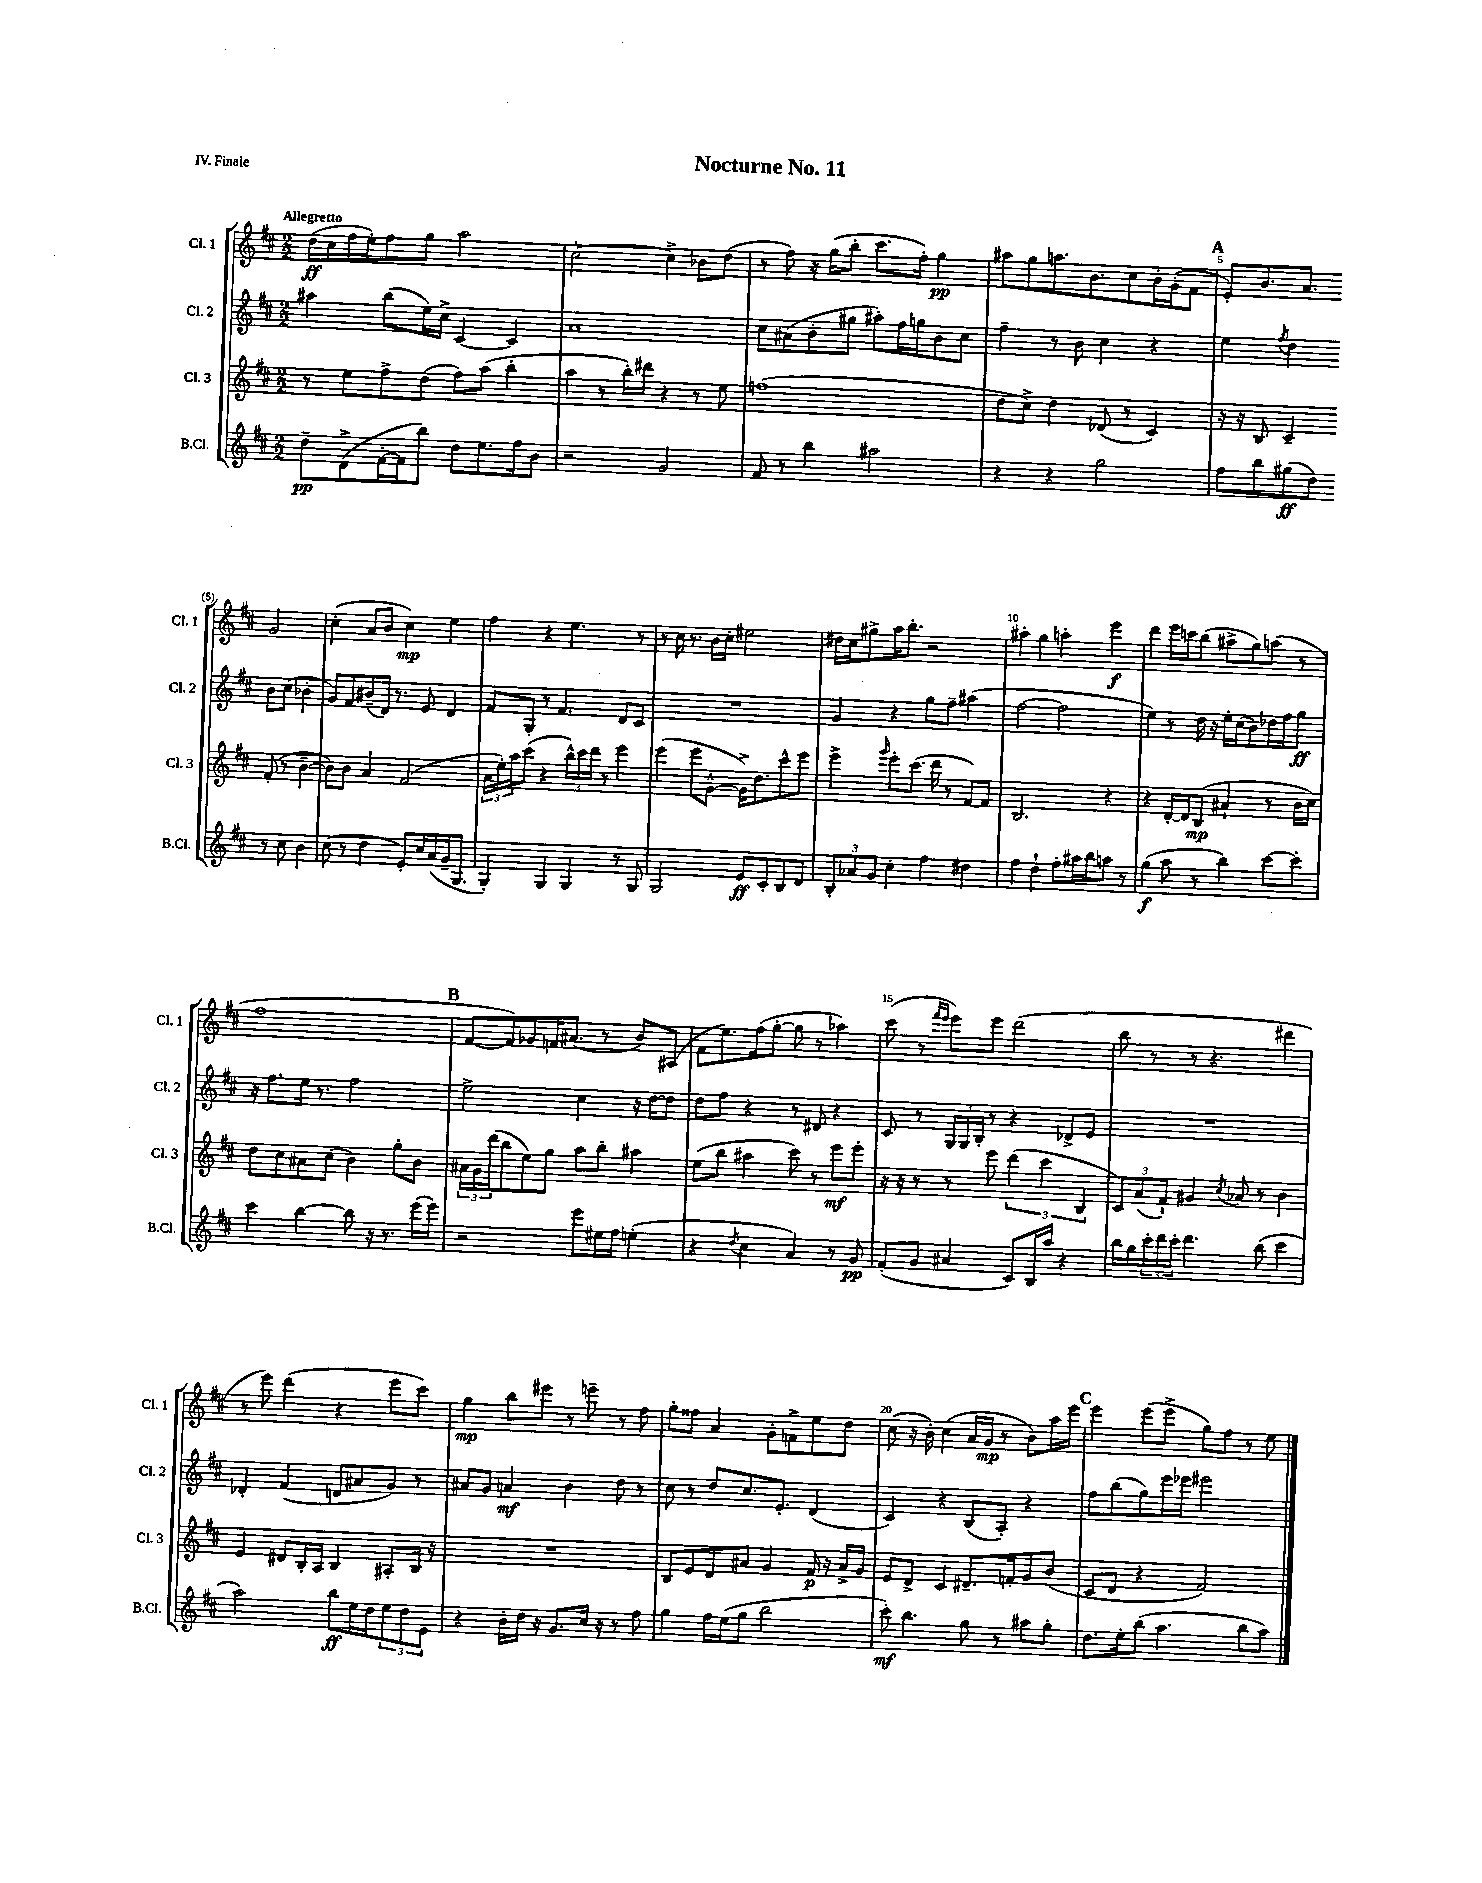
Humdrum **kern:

**kern	**kern	**kern	**kern
*staff4	*staff3	*staff2	*staff1
*clefG2	*clefG2	*clefG2	*clefG2
*k[f#c#]	*k[f#c#]	*k[f#c#]	*k[f#c#]
*M2/2	*M2/2	*M2/2	*M2/2
8dd~	8r	4aa#	(16dd
.	.	.	16cc#
(8d^	8ee	.	16ff#
.	.	.	16ee')
[16f#'	8ff#^	(8bb	8ff#
16f#]	.	.	.
8bb)	(8dd	16ee)	8gg
.	.	16cc#^	.
8dd	8ff#)	[4c#	2aa
8.ee	(8aa	.	.
.	4bb'	4c#]	.
16ff#	.	.	.
8b	.	.	.
=	=	=	=
2r	4aa	1a	[2cc#'
.	8r	.	.
.	16bb')	.	.
.	16ddd#	.	.
2g	4r	.	4cc#^]
.	8r	.	8b-
.	8ee	.	(8dd
=	=	=	=
8f#	(1ff	8cc#	8r
8r	.	(8a#	8ff#)
4bb	.	8b'	16r
.	.	.	(16gg
.	.	8gg#	8bb'
2aa#	.	8aa#')	8.ccc#
.	.	16ff#	.
.	.	16gg	16ff#')
.	.	8b	4gg
.	.	8cc#	.
=	=	=	=
4r	8dd	4ff#~	8aa#
.	8cc#^)	.	8gg
4r	4dd	8r	8.aa
.	.	8b	.
.	.	.	8.b
2gg	(8d-	4cc#	.
.	8r	.	8cc#
.	4c#)	4r	16b'
.	.	.	(16g'
.	.	.	8f#
=	=	=	=
8ff#	16r	4ee	8e')
.	16r	.	.
8bb	8B	.	8.b
.	.	8qff#	.
(8gg#	4c#~	4dd	.
.	.	.	8.a
8dd)	.	.	.
8r	(8f#'	8b	2g
8cc#	8r	(8cc#	.
4b	[4b~	4b-'	.
=	=	=	=
(8cc#	8b])	8g)	(4cc#'
8r	8b	8f#	.
4dd	4a	(8b#~	8a
.	.	16d)	8b
.	.	8.r	.
8e')	(2f#	.	4cc#)
16cc#	.	8e	.
(16a	.	.	.
16g~	.	4d	4ee
8.G	.	.	.
=	=	=	=
4G')	24a	8f#	4ff#
.	24ee')	.	.
.	24aa	.	.
.	(8ccc#	8G'	.
4G	4r	8r	4r
.	.	4.f#	.
4G	24bb^^)	.	4.ee
.	24ccc#	.	.
.	24ddd	.	.
.	8r	.	.
8r	4eee	8d	.
8G	.	8c#	8r
=	=	=	=
2G	(4eee	1r	8r
.	.	.	16cc#
.	.	.	8.r
.	8eee	.	.
.	[8g^^	.	16b
.	.	.	16cc#'
8e	16g^])	.	2ee#
.	8.dd	.	.
8c#'	.	.	.
8B	8ccc#^^	.	.
8d	8eee	.	.
=	=	=	=
12B'	4eee^	4g	16dd#
.	.	.	16cc#
12a-	.	.	.
.	.	.	8gg#^
12g	.	.	.
.	16qqggg	.	.
4cc#'	8eee'	4r	16aa
.	.	.	8.bb'
.	(8.ccc#	.	.
4ff#	.	8gg	2r
.	16ddd	.	.
.	8r	8ff#~	.
4dd#	[8f#)	(4aa#	.
.	8f#]	.	.
=	=	=	=
4ff#	2.B	[2ff#	4aa#'
4dd`	.	.	4gg
8ff#'	.	2ff#]	4aa'
16aa#	.	.	.
16bb	.	.	.
8aa	4r	.	4eee
8r	.	.	.
=	=	=	=
(4gg	4r	4ee)	4ddd
8aa	[16d'	8r	16eee
.	16d]	.	16ccc
8r	(8B	16dd	(8bb
.	.	16r	.
4bb)	4a#`	16ee'	8aa#^
.	.	(16cc#	.
.	.	8b)	8gg)
[8ccc#	8r	16dd-	(8aa
.	.	16ff#	.
8ccc#']	16b	8gg	8r
.	16cc#)	.	.
=	=	=	=
4ccc#	8dd	16r	1ff#
.	.	8.ff#	.
.	8cc#	.	.
[4bb	8a#	16ee	.
.	.	8.r	.
.	(8cc#	.	.
8bb]	4b)	2ff#	.
16r	.	.	.
8.r	.	.	.
.	8gg'	.	.
(16eee	8b	.	.
16eee)	.	.	.
=	=	=	=
2r	24a#	2ee^	[8f#
.	24g	.	.
.	(24ddd	.	.
.	8bb	.	8f#])
.	8ee)	.	8g-
.	8gg	.	16f
.	.	.	(8.a#
8eee	8aa	4cc#	.
16ee#	8bb'	.	8r
16ff#	.	.	.
(4ee'	4aa#	16r	8b)
.	.	[16dd	.
.	.	8dd]	(8A#
=	=	=	=
4r	(8ee	8dd	8f#
.	8bb	8ff#	8.ee)
8qdd	.	.	.
4cc#	4aa#	4r	.
.	.	.	(16ff#
.	.	.	[8gg'
4a)	8ccc#)	8r	8gg]
.	8r	8d#	8r
8r	8eee	4r	4aa-)
8g	8eee'	.	.
=	=	=	=
(8f#'	16r	8c#	(8ccc#
.	16r	.	.
8g	8r	8r	8r
.	.	.	16qqfff#
.	.	.	16qqeee
4a#	8r	24G	8eee)
.	.	24G	.
.	.	24B'	.
.	8eee	8r	8eee
8c#)	(6ddd	4r	(2ddd
16B	.	.	.
.	6ccc#	.	.
16aa	.	.	.
4r	.	8d-^	.
.	6B	.	.
.	.	8e	.
=	=	=	=
16bb	12c#)	1r	8bb
16gg	.	.	.
.	(12a	.	.
24ccc#'	.	.	8r
24ddd	12f#`)	.	.
24ccc#'	.	.	.
4.ddd	4g#	.	8r
.	.	.	4.r
.	8qcc#	.	.
.	8a-	.	.
(8bb	8r	.	.
4ccc#	4b	.	4ddd#
=	=	=	=
2aa)	4e	4d-'	8r
.	.	.	8eee)
.	8d#	(4f#	(4ddd
.	16B'	.	.
.	16A	.	.
8bb	4B	8d	4r
16ee	.	8a#	.
16dd	.	.	.
12ee	8A#'	8g)	8eee
12dd	.	.	.
.	16B	8r	8ccc#)
12e	.	.	.
.	16r	.	.
=	=	=	=
4r	1r	8a#	4gg
.	.	8g	.
16b'	.	4a	8bb
16dd	.	.	.
16r	.	.	8eee#
8.g	.	.	.
.	.	4b	8r
16cc#	.	.	8eee~
16r	.	.	.
8r	.	8dd	8r
8ff#	.	8r	8ff#
=	=	=	=
4gg	8B	8cc#	8gg'
.	8e	8r	8ff##
16ff#	8d	8dd	4a
(16ee	.	.	.
8gg	8a#	8.cc#	.
2bb	4g	.	8g'
.	.	8.e'	.
.	.	.	8f^
.	16f#	(4d	8ee
.	16r	.	.
.	16a#^	.	8dd
.	16g	.	.
=	=	=	=
8ccc#')	8e	4c#)	(8cc#
4.bb	8d^	.	16r
.	.	.	16b')
.	4c#	4r	(4cc#
8gg	8.d#~	(8B	16a
.	.	.	16g
8r	.	8A')	8r
.	16f'	.	.
8aa#	8g	4r	8b)
8gg'	(8b	.	16aa
.	.	.	16eee
=	=	=	=
8.dd	8c#	8ff#	4eee
.	8d	(8bb	.
16ee'	.	.	.
(8bb	4r	8gg)	(8eee
4.aa	.	16eee	8eee^
.	.	16eee-	.
.	2f#)	2eee#	8gg)
.	.	.	8ff#
8bb	.	.	8r
8aa)	.	.	8ee
==	==	==	==
*-	*-	*-	*-
